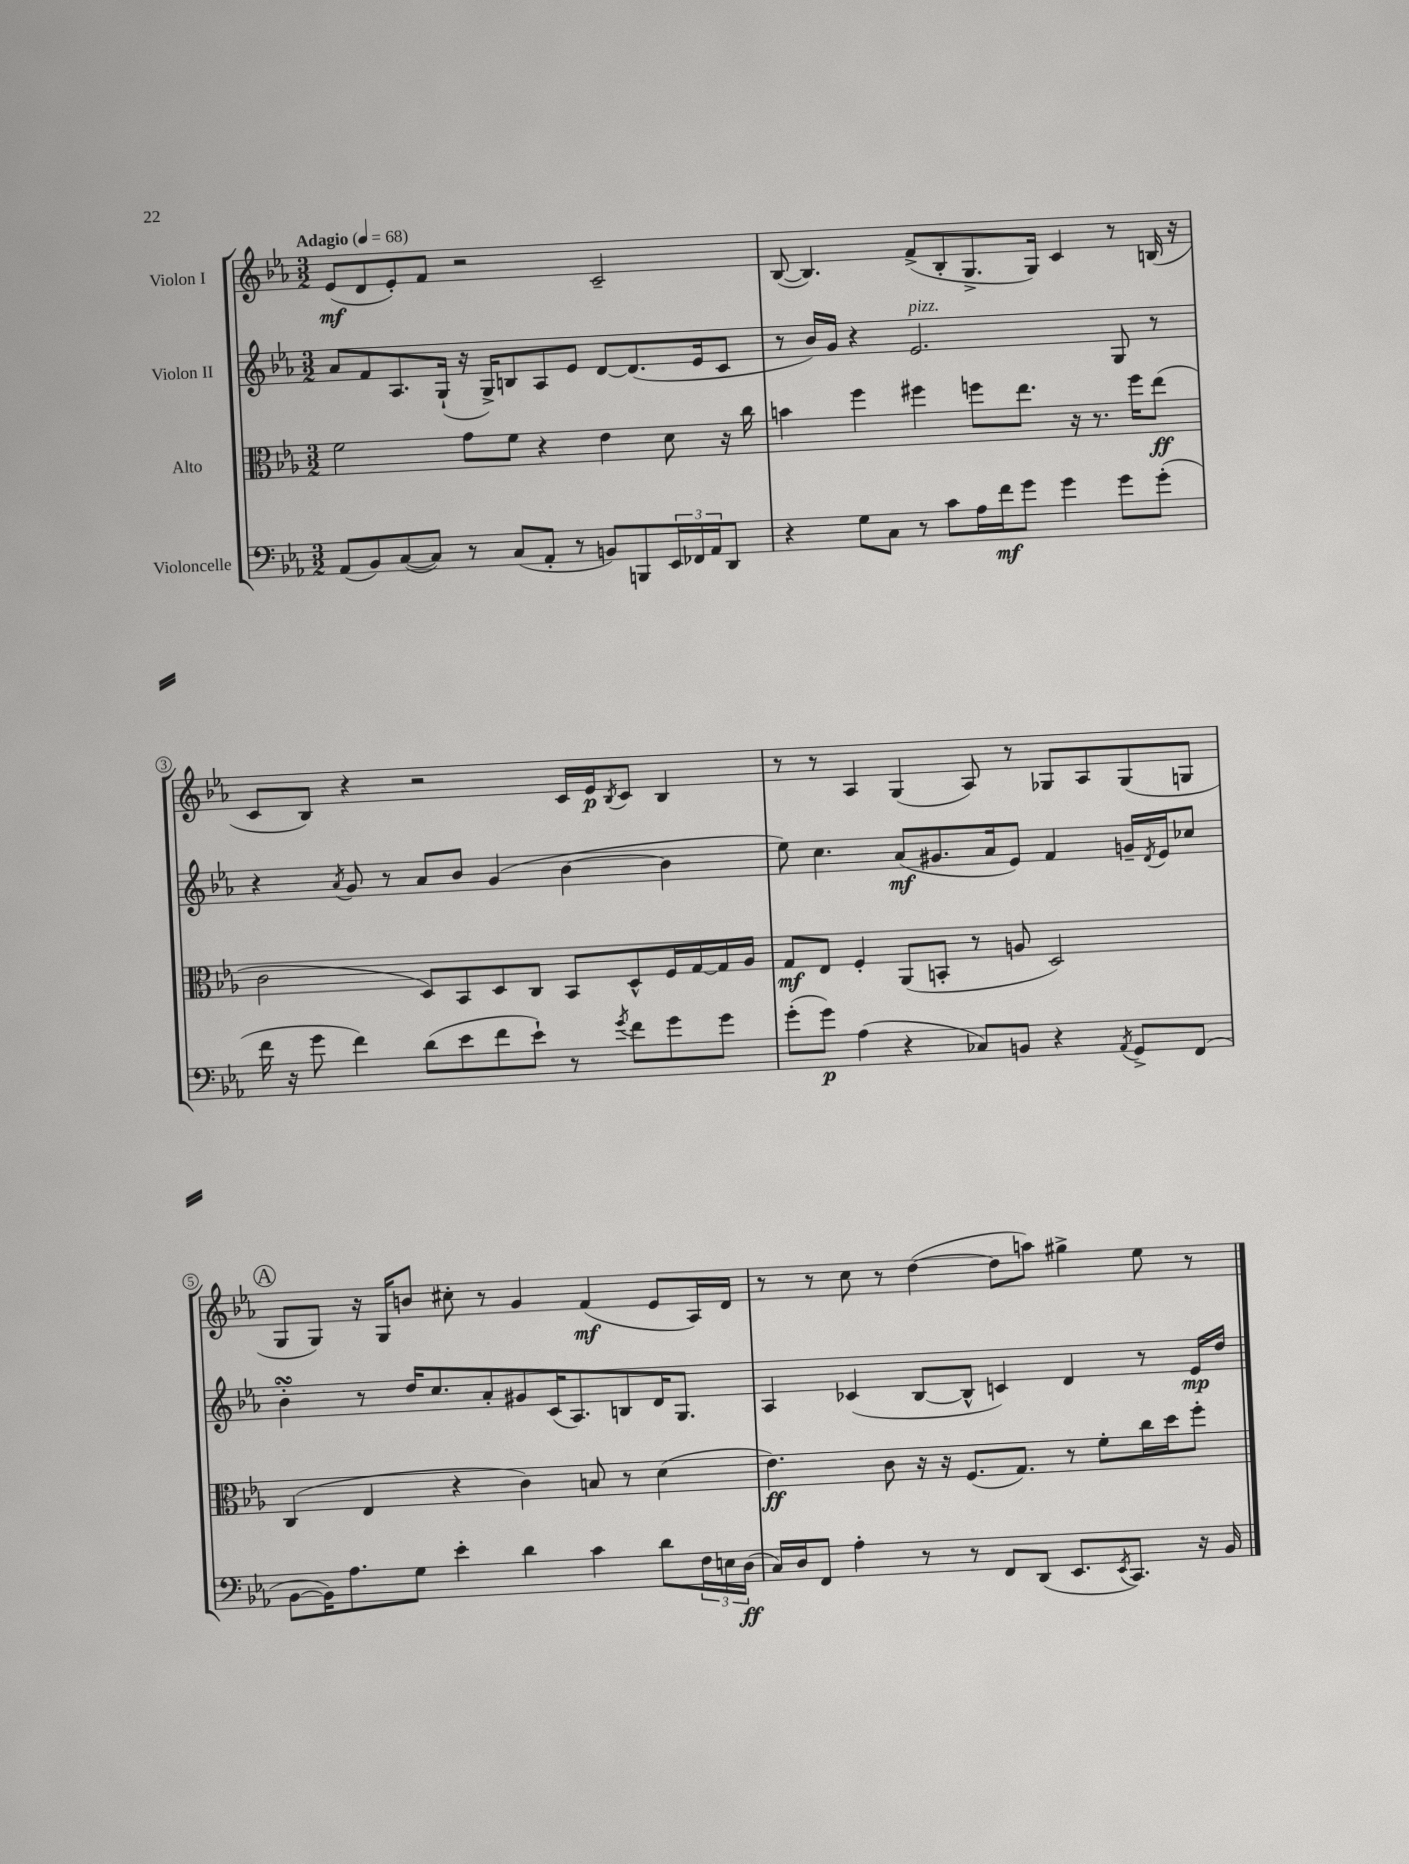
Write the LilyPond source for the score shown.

<<
\new StaffGroup <<
\new Staff = "s0" \with { instrumentName = "Violon I" } {
    \clef treble \key ees \major \numericTimeSignature \time 3/2 \tempo "Adagio" 4 = 68
    ees'8\mf( d'8 ees'8-.) f'8 r2 c'2-- |
    bes8~( bes4.) f'8->( bes8-. g8.-> g16) c'4 r8 b16( r16 |
    c'8 bes8) r4 r2 c'16 ees'16\p \acciaccatura { bes8 } c'8 bes4 |
    r8 r8 aes4 g4( aes8) r8 ges8 aes8 ges8( g8 |
    \mark \markup { \circle "A" } g8 g8) r16 g16 b'8 cis''8-. r8 g'4 f'4\mf( ees'8 aes16) d'16 |
    r8 r8 c''8 r8 d''4~( d''8 a''8) gis''4-> ees''8 r8 \bar "|." |
}
\new Staff = "s1" \with { instrumentName = "Violon II" } {
    \clef treble \key ees \major \numericTimeSignature \time 3/2
    aes'8 f'8 aes8. g16-!( r16 g16->) b8 aes8 ees'8 d'8~ d'8.( ees'16 c'8 |
    r8 bes'16) g'16 r4 ees'2.^\markup { \italic "pizz." } g8 r8 |
    r4 \acciaccatura { aes'8 } g'8 r8 aes'8 bes'8 g'4( bes'4~ bes'4 |
    ees''8) c''4. aes'8\mf( gis'8. aes'16 ees'8) f'4 g'16-- \acciaccatura { d'8 } ees'16 ces''8 |
    \mark \markup { \circle "A" } bes'4-.\turn r8 d''16 c''8. aes'8-. gis'8 c'16( aes8.) b8 d'16 g8. |
    aes4 ces'4( bes8~ bes8-^ c'4) d'4 r8 ees'16\mp d''16 \bar "|." |
}
\new Staff = "s2" \with { instrumentName = "Alto" } {
    \clef alto \key ees \major \numericTimeSignature \time 3/2
    f'2 g'8 f'8 r4 ees'4 d'8 r16 c''16 |
    b'4 f''4 fis''4 f''8 ees''8. r16 r8. f''16 ees''8\ff( |
    c'2 d8) bes,8 d8 c8 bes,8 d8-^ f16 g16~ g16 aes16 |
    g8\mf ees8 f4-. aes,8( b,8-. r8 a8 d2) |
    \mark \markup { \circle "A" } c4( ees4 r4 c'4) b8 r8 d'4( |
    ees'4.\ff) c'8 r16 r16 f8.( g8.) r8 f'8-. c''16 d''16 f''8-. \bar "|." |
}
\new Staff = "s3" \with { instrumentName = "Violoncelle" } {
    \clef bass \key ees \major \numericTimeSignature \time 3/2
    aes,8( bes,8) c8~( c8) r8 c8( aes,8-. r8 b,8) b,,8 \tuplet 3/2 { ees,16 fes,16 aes,16 } d,8 |
    r4 g8 c8 r8 c'8 aes16 f'16\mf g'8 g'4 g'8 g'8-.( |
    f'16 r16 g'8 f'4) d'8( ees'8 f'8 ees'8-!) r8 \acciaccatura { g'8 } f'8 g'8 g'8 |
    g'8-.( g'8\p) aes4( r4 ces8) b,8 r4 \acciaccatura { aes,8 } g,8-> f,8( |
    \mark \markup { \circle "A" } bes,8~ bes,16) aes8. g8 ees'4-. d'4 c'4 d'8 \tuplet 3/2 { f16 e16 d16\ff( } |
    c16) d16 f,8 aes4-. r8 r8 f,8 d,8( ees,8. \acciaccatura { ees,8 } c,8.) r16 bes,16 \bar "|." |
}
>>
>>
\layout { \context { \Score \override BarNumber.stencil = #(make-stencil-circler 0.1 0.3 ly:text-interface::print) } }
